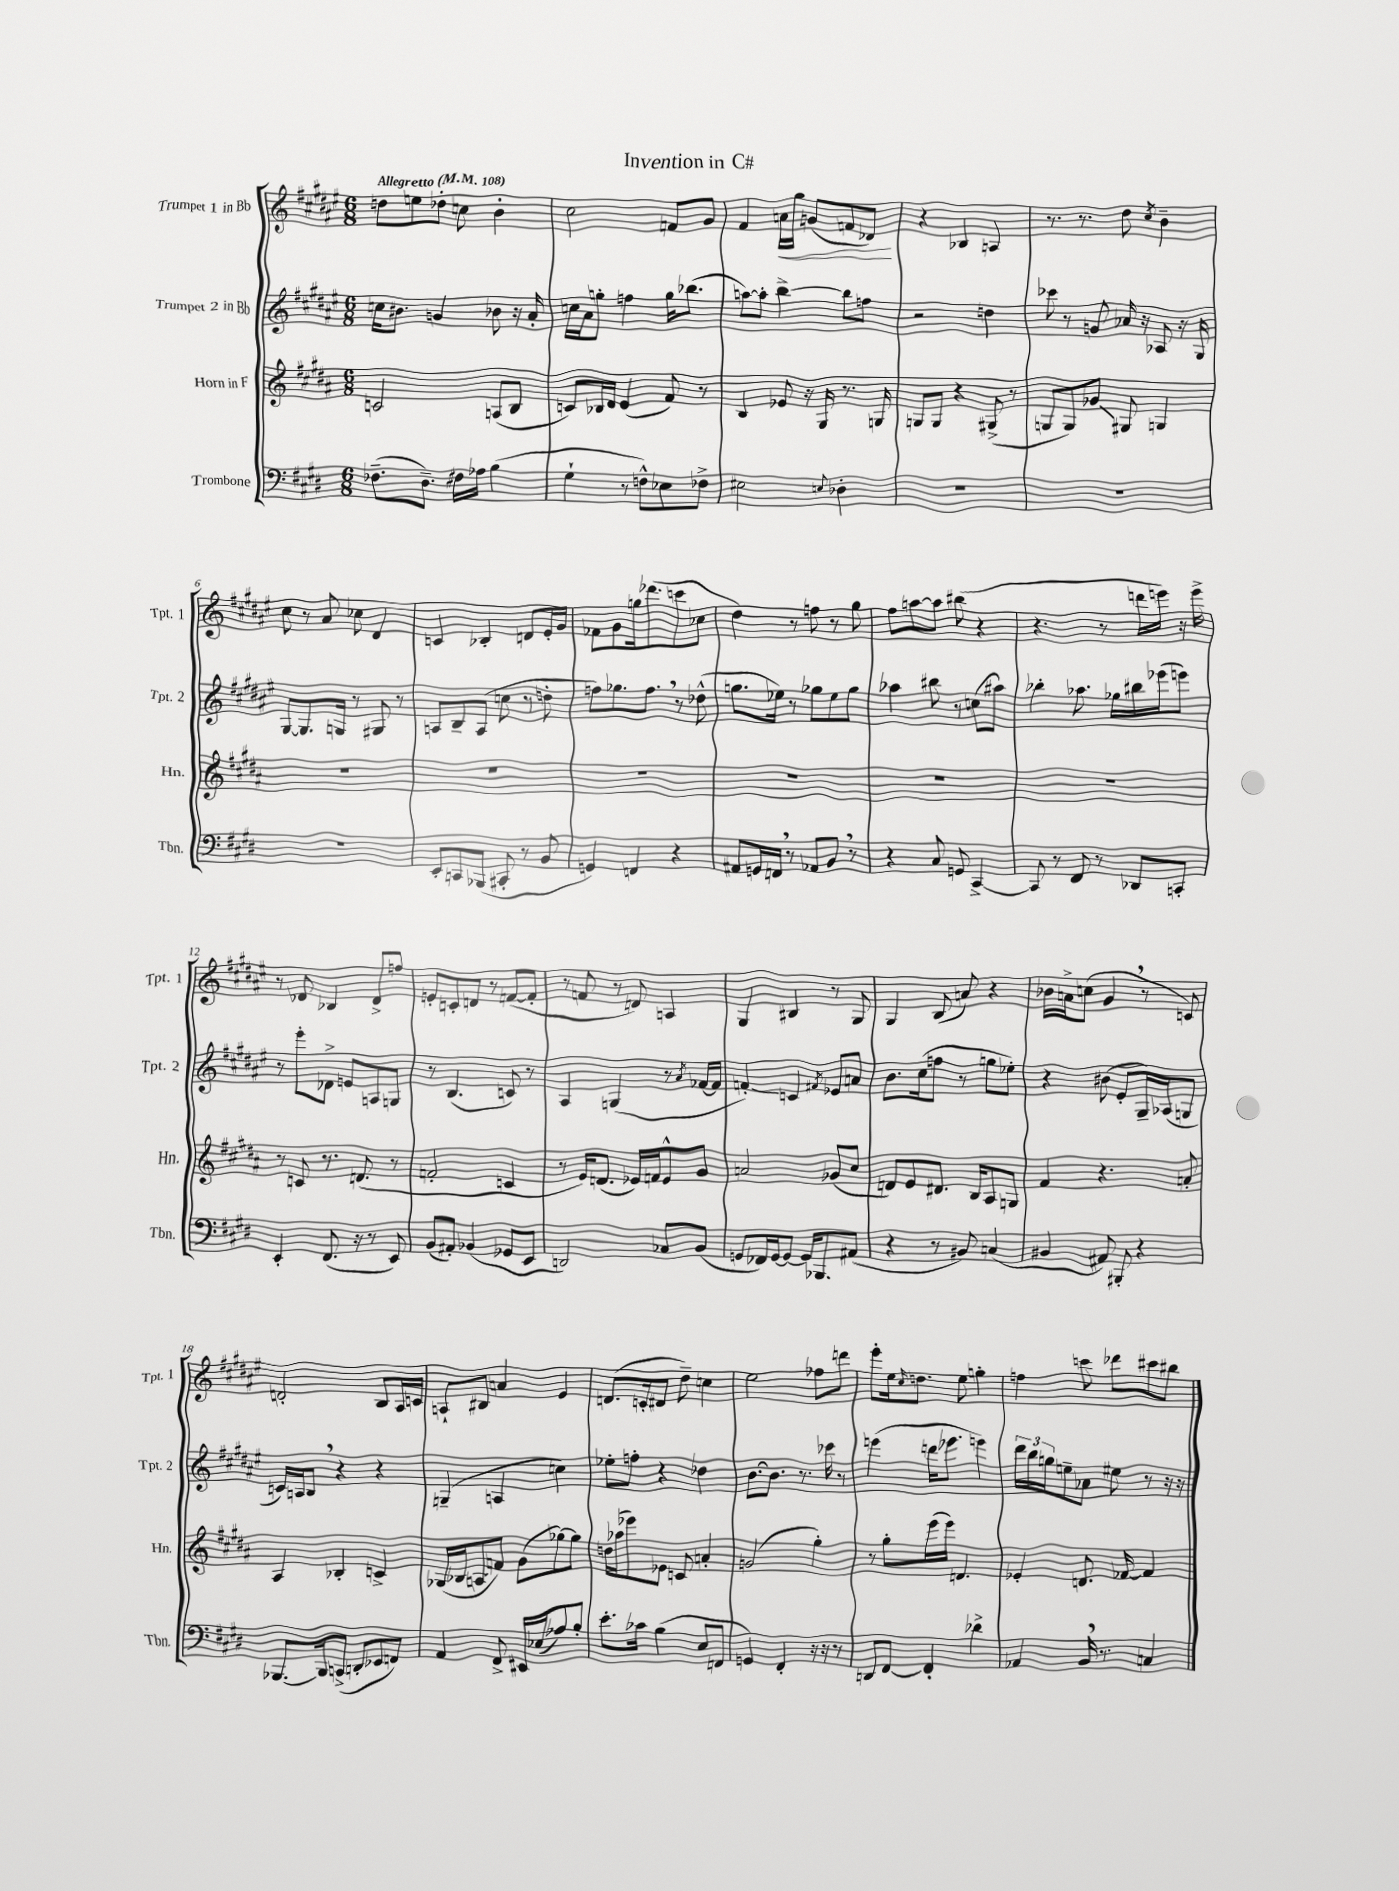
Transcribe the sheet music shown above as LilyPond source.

\header { title = "Invention in C#" }
<<
\new StaffGroup <<
\new Staff = "s0" \with { instrumentName = "Trumpet 1 in Bb" shortInstrumentName = "Tpt. 1" } {
    \clef treble \key fis \major \numericTimeSignature \time 6/8 \tempo "Allegretto" 4 = 108
    d''8 e''8 des''8-. c''8 b'4-. |
    cis''2 f'8 gis'8 |
    fis'4 a'16\< gis''16 g'8( f'8 des'8\!) |
    r4 bes4 a4 |
    r8. r8. dis''8 \acciaccatura { cis''8 } b'4-- |
    cis''8 r8 ais'8 ces''8 dis'4 |
    c'4 bes4-. d'8 eis'16-. gis'16 |
    fes'8 gis'8 g''16 des'''8.( c'''8 ces''8 |
    dis''4) r8 f''8 r8 gis''8 |
    fis''8 a''8~ a''8 bis''8( r4 |
    r4. r8 d'''16 e'''16) r16 e'''16-> |
    r8 des'8 bes4 des'8-> f''8 |
    e'8-. c'8-. d'8 r8 f'8~( f'8-. |
    r8 f'8 r8 d'8) a4 |
    gis4 bis4 r8 gis8 |
    gis4 b8( a'8) r4 |
    bes'16 a'16-> c''8( gis'4 \breathe r8 c'8) |
    d'2-. b8 ais16 c'16 |
    a8-! bis8 a'4 eis'4 |
    d'8.( c'16-. dis'8 dis''8--) c''4 |
    eis''2 fes''8 d'''8 |
    eis'''8-. eis''16 \grace { cis''16 } d''8. eis''8 g''4-. |
    f''4 c'''8 des'''8 cis'''8 bis''8 \bar "|." |
}
\new Staff = "s1" \with { instrumentName = "Trumpet 2 in Bb" shortInstrumentName = "Tpt. 2" } {
    \clef treble \key fis \major \numericTimeSignature \time 6/8
    c''16 bis'8. g'4 bes'8 r16 ais'16-. |
    c''16 ais'16 g''8-. f''4 g''16 bes''8.( |
    a''8~) a''8-. b''4~-> b''8 f''8 |
    r2 d''4 |
    ces'''8 r8 g'8 aes'16 r16 aes8 r16 gis16 |
    gis8~ gis8. g16 r8 gis8 r8 |
    a8 b8-- a8( c''8 r8 d''8-. |
    f''8) ges''8. f''8. \breathe r8 des''8-^( |
    g''8. ees''16) r8 ges''8 ees''8 ges''8 |
    aes''4 bis''8 r8 c''8( ais''8) |
    bes''4-. aes''8. ges''16 bis''16 ees'''16( e'''8) |
    r8 eis'''8-. des'8-> e'8 a8 g8 |
    r8 b4.( c'8) r8 |
    ais4 g4( r8 \acciaccatura { ais'8 } fes'16~ fes'16 |
    f'4-.\glissando) c'4 \acciaccatura { fis'8 } ees'8 a'8 |
    b'8. cis''16( f''8 r8 g''8 ees''8-.) |
    r4 bis'8( eis'8-. gis16--) aes16( g8 |
    c'16) a16 b8 \breathe r4 r4 |
    g4--( a4 c''4) |
    ees''8-. f''8-. r4 des''4 |
    b'8.~ b'8. r8. ces'''16 r8 |
    e'''4( d'''16 ees'''8. e'''4) |
    \tuplet 3/2 { dis'''16 b''16 g''16 } e''8-- aes'8 eis''8 r8 r16 r16 \bar "|." |
}
\new Staff = "s2" \with { instrumentName = "Horn in F" shortInstrumentName = "Hn." } {
    \clef treble \key b \major \numericTimeSignature \time 6/8
    c'2 a8( b8 |
    c'8) bes16 dis'16 e'4( fis'8) r8 |
    b4 ees'8 r16 gis16 r8. g16 |
    g8 g8 r4 gis8->( r8 |
    g8 g8) ges'8\glissando gis8 g4 |
    R2. |
    R2. |
    R2. |
    R2. |
    R2. |
    R2. |
    r8 c'8 r8. d'8.( r8 |
    f'2-. c'4 |
    r8 e'16) d'8.( ees'16) f'16 ees'8-^ gis'8 |
    a'2 ges'8( cis''8 |
    d'8) e'8 dis'8. b16 ais8 g8 |
    fis'4 r4. a'8-. |
    ais4 bes4-. c'4-> |
    ges16( bes16 a8\glissando f'8) gis'8( ges''8~) ges''8 |
    d''16 aes''16( ees'''8) ees'8 c'8 a'4-. |
    g'2( gis''4-.) |
    r8 gis''8-. e'''16( e'''16) d'4. |
    ees'4-. d'8. fes'16~ fes'4 \bar "|." |
}
\new Staff = "s3" \with { instrumentName = "Trombone" shortInstrumentName = "Tbn." } {
    \clef bass \key e \major \numericTimeSignature \time 6/8
    fes8.--( dis8.--) fis16 aes16 b4( |
    gis4-! r8 f8-^) ees8 fes8-> |
    eis2 \appoggiatura { e8 } des4-. |
    R2. |
    R2. |
    R2. |
    e,8-. c,8 bes,,8( cis,8-. r8 b,8 |
    g,4) f,4 r4 |
    ais,8 g,16 f,16 \breathe r8 aes,8 b,8 \breathe r8 |
    r4 cis8 g,8 cis,4~-> |
    cis,8 r8 fis,8 r8 des,8 c,8-. |
    e,4-. fis,8.( r16 r8 e,8) |
    b,8( ais,8-.) bes,4( ges,8 e,8 |
    d,2) ces8 b,8( |
    g,8 fes,16) g,16~ g,8~ g,16 bes,,8. ais,8( |
    r4 r8 bis,8) c4( |
    bis,4 ais,8) bis,,8-. r4 |
    bes,,8.~ bes,,16 c,8->( d,8-. ees,8 f,8) |
    a,4 fis,8-> eis,16 ees16( aes8) b8-. |
    e'8.-. ces'16 b4( e8 f,8 |
    g,4) fis,4-. r16 r16 r8 |
    d,8 fis,8~ fis,4-. des'4-> |
    aes,4 b,16 \breathe r8. c4 \bar "|." |
}
>>
>>
